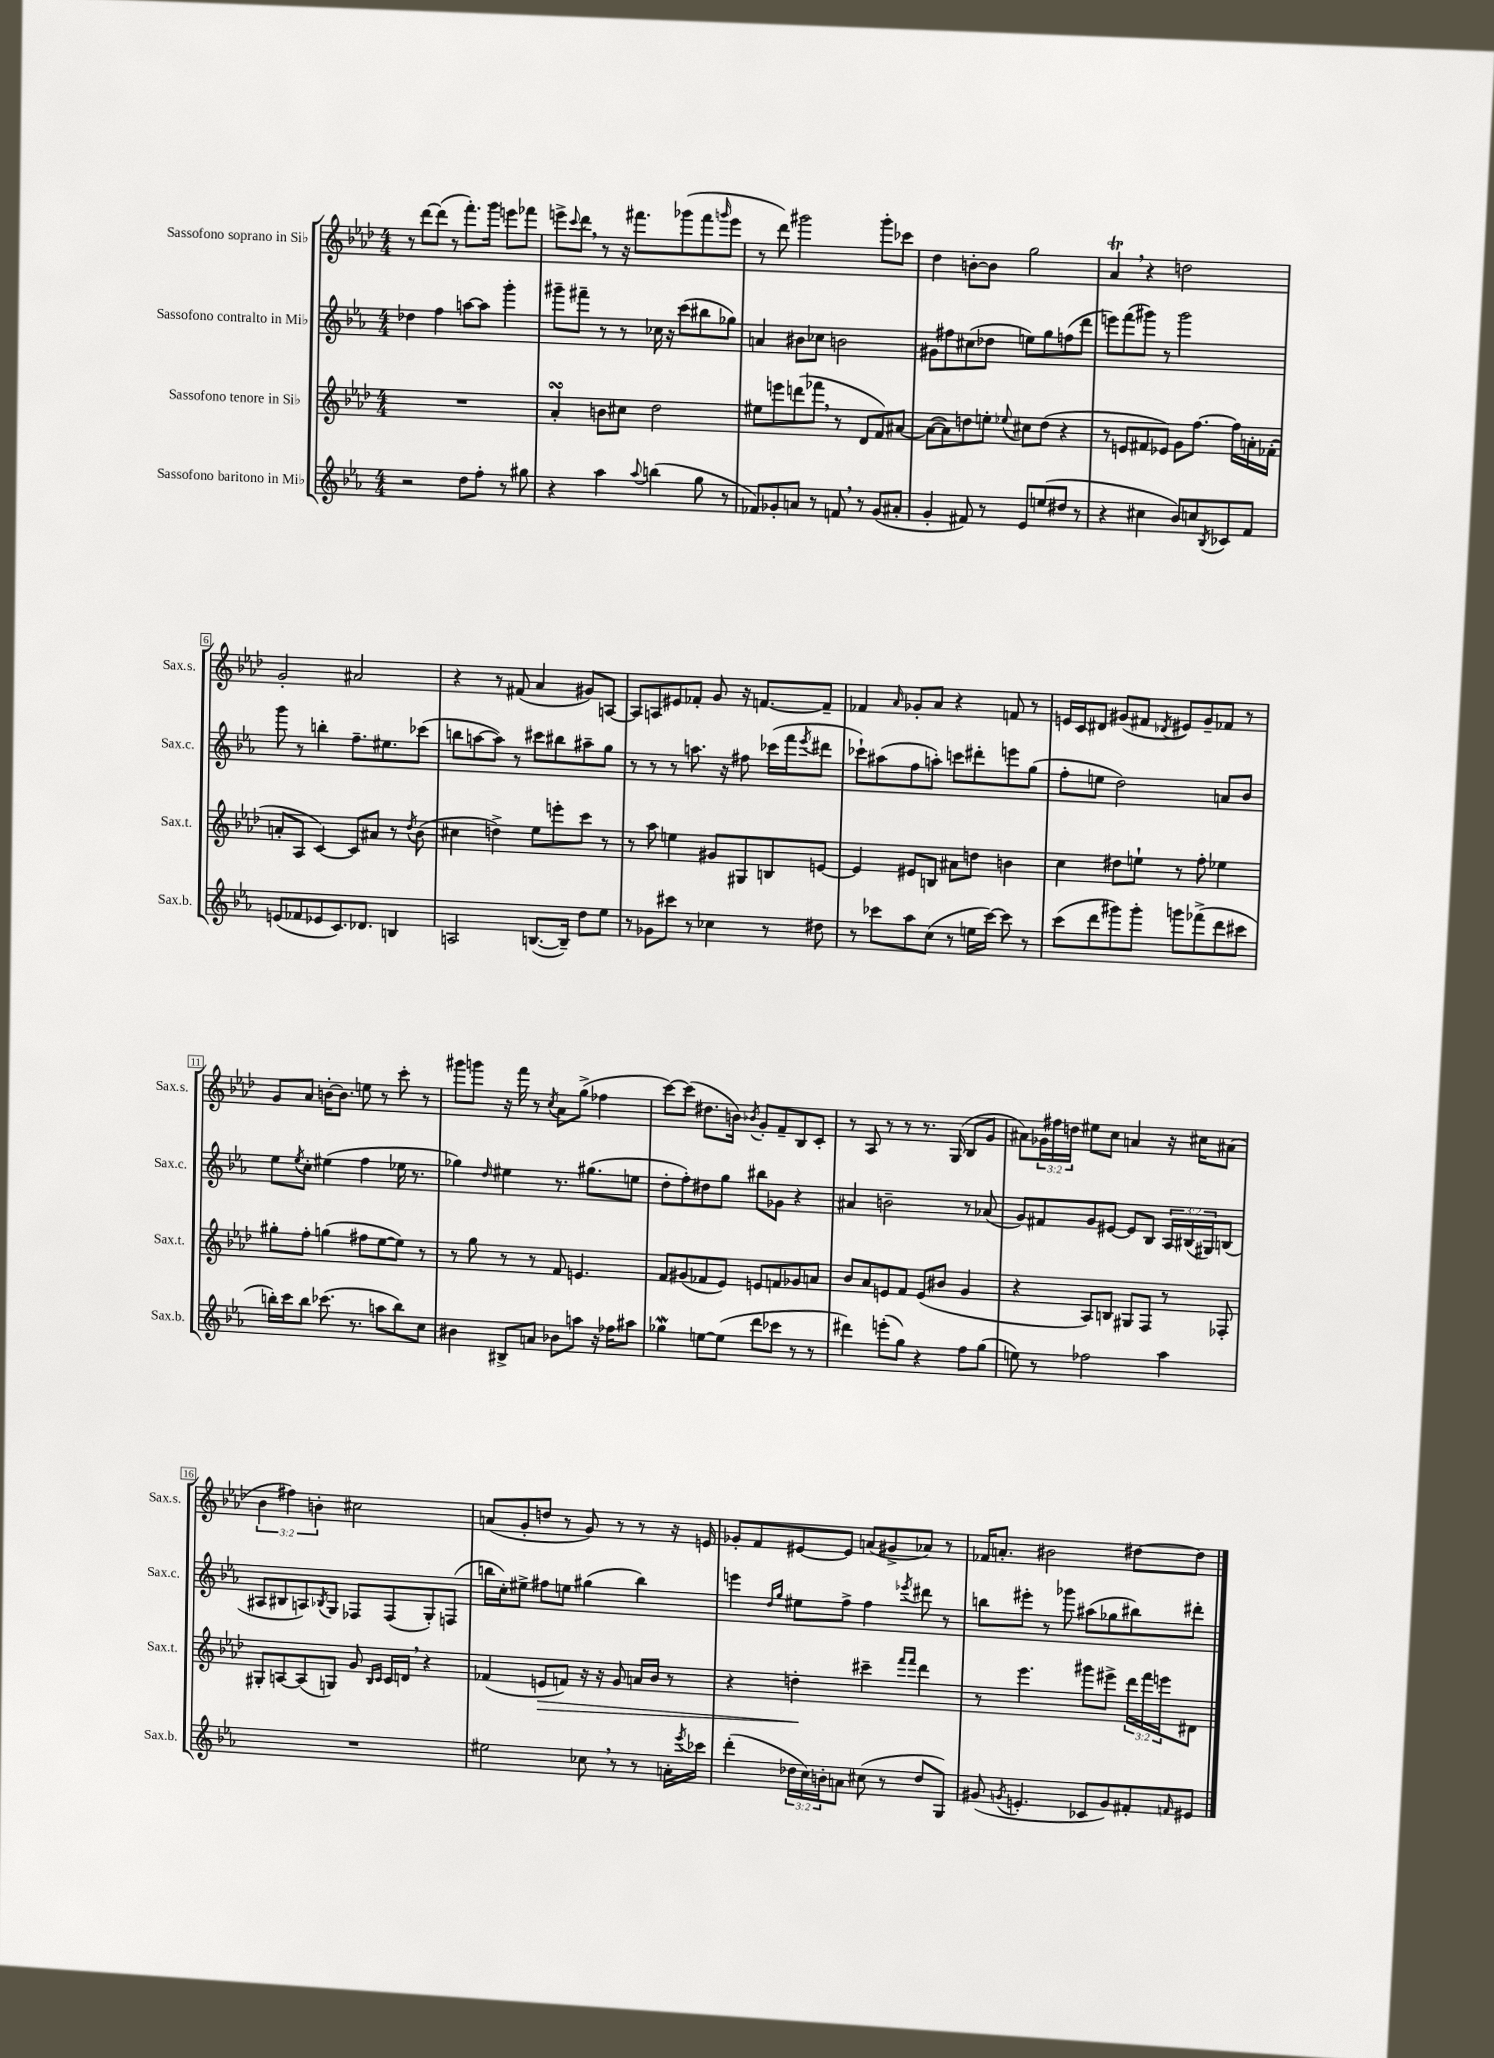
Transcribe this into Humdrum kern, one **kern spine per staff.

**kern	**kern	**kern	**kern
*staff4	*staff3	*staff2	*staff1
*clefG2	*clefG2	*clefG2	*clefG2
*k[b-e-a-]	*k[b-e-a-d-]	*k[b-e-a-]	*k[b-e-a-d-]
*M4/4	*M4/4	*M4/4	*M4/4
2r	1r	4dd-\	8r
.	.	.	[8ddd-\L
.	.	4ff\	(8ddd-\]J
.	.	.	8r
8dd\L	.	[8aa\L	8.fff'\L)
8ff'\J	.	8aa\]J	.
.	.	.	16ggg\Jk
8r	.	4ggg'\	8eee\L
8gg#\	.	.	8fff-\J
=	=	=	=
4r	4a-'/	8ggg#~\L	8eee^\L
.	.	.	8qqccc/
.	.	8fff#~\J	8ddd-\J
4aa-\	8b\L	8r	8r
.	8cc#\J	8r	16r
.	.	.	8.fff#\L
8qqaa-/	.	.	.
(4bb\	2dd-\	16cc-\	.
.	.	16r	.
.	.	(8ccc\L	(8ggg-\
8gg\	.	8bb#\	8fff#\
.	.	.	16qqggg/
8r	.	8gg-\J)	8eee\J
=	=	=	=
8f-/L)	8ee#\L	4a/	8r
8g-'/	8eee\	.	8ddd-\)
8a/J	(8ddd\	8b#\L	2ggg#\
8r	8fff-\J	8cc-\J	.
8f/	8r	2b\	.
8r	8d-/L	.	.
(8g-/L	8f/)	.	8ggg#'\L
8a#'/J	[8a#/J	.	8ccc-\J
=	=	=	=
4g'/	(8a#\_L	8g#\L	4dd-\
.	8a#\])	8ff#\	.
8f#/)	8dd\	(8cc#\	[8b'\L
8r	8ee'\J	8dd-\J	8b\]J
.	8qqee-/	.	.
8e-/L	8cc#\L	8ee\L)	2gg\
(8ee/	(8dd\J	8gg\	.
8dd#/J	4r	(8ff\	.
8r	.	8ddd\J	.
=	=	=	=
4r	8r	8eee\L)	4a-/
.	8e/L	(8fff\	.
4cc#\	8f#/	8ggg#\J)	4r
.	8e-/J)	8r	.
8b-/L)	8g\L	2ggg#\	2dd\
8cc/	[8.ff\J	.	.
8qB-/	.	.	.
8c-/	.	.	.
.	16ff\]LL	.	.
8f/J	16a'\	.	.
.	(16f-'\JJ	.	.
=	=	=	=
(8e/L	8a'/L	8ggg\	2g'/
8f-/	8A-/J	8r	.
8e-/	[4c/)	4bb'\	.
8.c/)	.	.	.
.	8c/]L	8.ff~\L	2a#/
8.d-/J	.	.	.
.	8a#/J	.	.
.	.	8.ee#\	.
4B/	8r	.	.
.	8qdd-/	.	.
.	(8b-\	(8ccc-\J	.
=	=	=	=
2A/	4cc#\	8bb\L	4r
.	.	[8aa\	.
.	4dd^\)	8aa\]J)	8r
.	.	8r	(8f#/
([8.B/L	8ee-\L	8ccc#\L	4a-/
.	8eee'\	8bb#\	.
16B~/]Jk)	.	.	.
8dd\L	8ccc\J	8aa#~\	8g#/L)
8ee-\J	8r	8gg\J	[8A/J
=	=	=	=
8r	8r	8r	8A/]L
8g-\L	8aa-\	8r	8A/
8ccc#\J	4ee\	8r	8e#/
8r	.	8.aa\	8f-'/J
4cc-\	8g#/L	.	8g/
.	.	16r	.
.	8G#/	8ff#\	16r
.	.	.	[8.f/L
8r	8B/	(16ccc-\LL	.
.	.	16fff\J	.
.	.	8qeee-/	.
8dd#\	[8e/J	8ddd#\J	8f~/]J
=	=	=	=
8r	4e/]	8ccc-`\L)	4f-/
8ccc-\L	.	(8aa#\	.
.	.	.	16qqa-/
8aa-\	8e#/L	8ff\	8g-'/L
(8cc\J	8B/J	8aa'\J)	8a-/J
8r	8a#\L	8ccc\L	4r
16ee\LL	8dd\J	8ddd#'\	.
[16ccc-\JJ)	.	.	.
8ccc-\]	4b\	8eee\	8f/
8r	.	(8gg\J	8r
=	=	=	=
(8ccc\L	4cc\	8ff'\L	16e/LL
.	.	.	16c/J
8ddd\	.	8ee\J	8d#/J
8ggg#\)	8dd#\L	2dd\)	(8g#/L
8ggg#'\J	8ee`\J	.	8f#/J
.	.	.	8qd-/
8ggg\L	8r	.	8e#/L)
(8fff-^\	8ff'\	.	8g#~/
8ddd\	4ee-\	8a/L	8f-/J
8ccc#\J	.	8b-/J	8r
=	=	=	=
16bb'\LL)	8gg#'\L	8ee-\L	8g/L
16ccc\J	.	.	.
.	.	8qee-/	.
8bb\J	8ff'\J	8cc'\J	8a-/J
(8.ccc-\	(4gg\	(4ee#\	[16b'\LK
.	.	.	8.b\]J
8.r	.	.	.
.	8ff#\L	4ff\	8ee\
8aa\L	[8ee-\	.	8r
8bb\)	8ee-\]J)	16ee-\	8ccc'\
.	.	8.r	.
8cc\J	8r	.	8r
=	=	=	=
4b#\	8r	4gg-\)	8ggg#\L
.	8gg\	.	8ggg\J
.	.	16qqdd/	.
8B#^/L	8r	4ee#\	16r
.	.	.	16fff\
8a/J	8r	.	8r
.	.	.	8qcc/
8b-\L	8f/	8.r	8a-\L
8aa\J	4.e/	.	(8gg^\J
.	.	(8.gg#\L	.
16r	.	.	4ff-\
16ff-\LK	.	.	.
8aa#\J	.	8ee\J	.
=	=	=	=
4gg-\	8f/L	8dd'\L	[8ccc\L)
.	(8g#/	8ff'\)	(8ccc\]J
[8ee\L	8f-/	8dd#\	8.dd#\L
(8ee\]J	8e-/J)	8gg\J	.
.	.	.	16b\Jk)
.	.	.	8qb-/
8ddd\L	8e/L	8bb#\L	8g'/L
8ccc-\J	8f/	8g-\J	8f~/
8r	8g-/	4r	8B-/
8r	8a/J	.	8c'/J
=	=	=	=
4ddd#\)	8b-/L	4a#/	8r
.	8a-/	.	8A-/
(8eee'\L	8e/	2b~\	8r
8gg\J)	8f/J	.	8r
4r	(8e/L	.	8.r
.	8b#/J	.	.
.	.	.	(16G/
8ff\L	4g/	8r	8B-/L
(8gg\J	.	(8a-/	8g/J
=	=	=	=
8ee\)	4r	8g/L)	8a#\L)
8r	.	8f#/	24g-\L
.	.	.	24ff#\
.	.	.	24dd\JJ
2ff-\	8A-/L)	8g/	8ee#\L
.	8B/J	[8e#/J	8cc\J
.	8G#/L	8e#/]L	4a/
.	8F/J	8B-/J	.
4aa-\	8r	24A-/LL	16r
.	.	(24B#/	.
.	.	.	16cc#\LK
.	.	24G#/J)	.
.	8F-'/	(8B/J	(8a#\J
=	=	=	=
1r	8G#'/L	8A#/L	6b-\
.	[8A/	8B#/	.
.	.	.	6ff#\)
.	(8A/]	8A/)	.
.	.	.	6b'\
.	.	8qB-/	.
.	8G/J)	8G/J	.
.	8g/	8F-/L	2cc#\
.	16qqB-/LL	.	.
.	16qqc/JJ	.	.
.	16c/LL	(8F-/	.
.	16d/JJ	.	.
.	4r	8G'/)	.
.	.	(8F/J	.
=	=	=	=
2ee#\	(4f-/	16bb\LL	(8a/L
.	.	16cc'\J)	.
.	.	8ee#^\J	8g'/
.	8e/L	8ff#\L	8dd/J
.	8f/J)	8ee\J	8r
8cc-\	16r	(4gg#\	8g/)
.	16r	.	.
8r	8g/	.	8r
8r	16a/LL	4bb\)	8r
.	16b-/JJ	.	.
16a'\LL	8r	.	16r
8qeee-/	.	.	.
16ccc-\JJ	.	.	16e/
=	=	=	=
(4ddd'\	4r	4eee\	8g-'/L
.	.	.	8f/
.	.	16qqdd/LL	.
.	.	16qqgg/JJ	.
24dd-\LL	4dd'\	8ee#\L	[8e#/
24cc\)	.	.	.
24b'\J	.	.	.
8a\J	.	8ff^\J	8e#/]J
(8cc#\	4ccc#~\	4ff\	(8a/L
8r	.	.	8g#^/
.	16qqfff/LL	.	.
.	16qqfff/JJ	8qeee-/	.
8dd-/L	4ddd-\	8ddd#\	8a-/J)
8G/J)	.	8r	8r
=	=	=	=
(8g#/	8r	8bb\L	16f-/LK
.	.	.	8.a'/J
8qg/	.	.	.
4.e'/	4.eee-\	8eee#'\J	.
.	.	8r	2b#\
.	.	8ggg-\	.
8c-/L	8ggg#\L	(8aa#\L	.
8g/)	8eee#^\J	8gg-\	.
8f#'/	24ddd-\LL	8bb#\)	[8dd#\L
.	24fff\	.	.
.	24eee\J	.	.
16qqf/	.	.	.
8e#/J	8d#\J	8ddd#'\J	8dd#\]J
==	==	==	==
*-	*-	*-	*-
